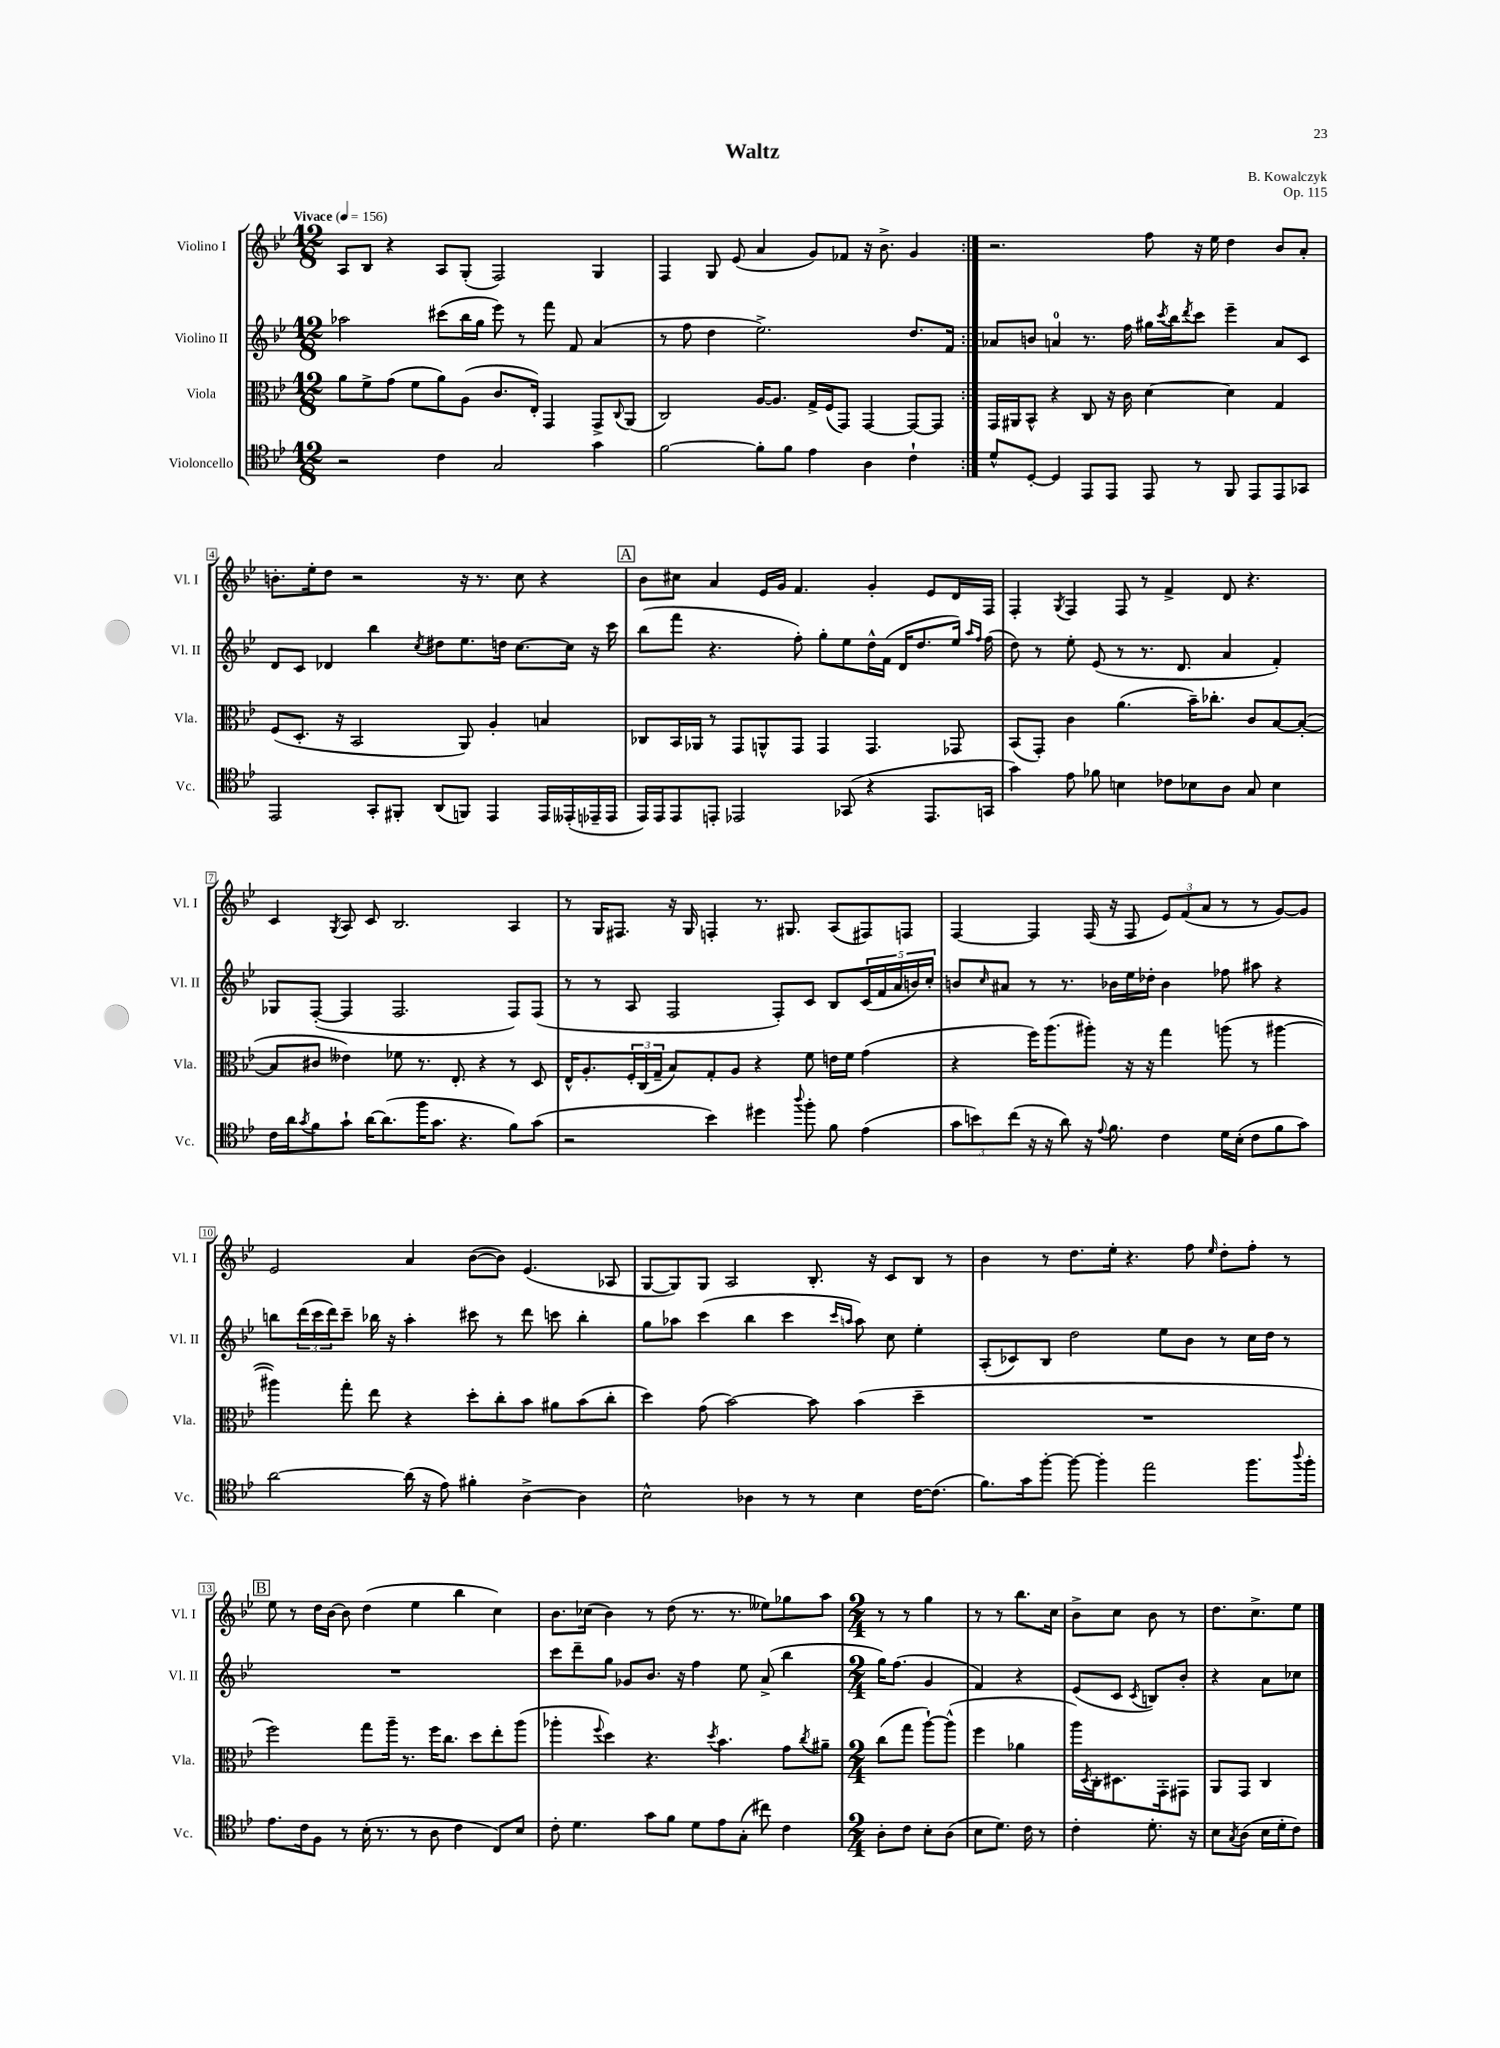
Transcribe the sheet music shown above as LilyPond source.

\header { title = "Waltz" composer = "B. Kowalczyk" opus = "Op. 115" }
<<
\new StaffGroup <<
\new Staff = "s0" \with { instrumentName = "Violino I" shortInstrumentName = "Vl. I" } {
    \clef treble \key bes \major \numericTimeSignature \time 12/8 \tempo "Vivace" 4 = 156
    \repeat volta 2 { a8 bes8 r4 a8 g8-.( f2) g4 |
    f4 g8 ees'8( a'4 g'8) fes'8 r16 bes'8.-> g'4 | }
    r2. f''8 r16 ees''16 d''4 bes'8 a'8-. |
    b'8.-. ees''16-. d''8 r2 r16 r8. c''8 r4 |
    \mark \markup { \box "A" } bes'8 cis''8 a'4 ees'16 g'16 f'4. g'4-. ees'8 d'16 f16 |
    f4-. \acciaccatura { g8 } f4 f8 r8 f'4-> d'8 r4. |
    c'4 \acciaccatura { g8 } a8 c'8 bes2. a4 |
    r8 g16 fis8. r16 g16 f4-. r8. gis8. a8( fis8) f8 |
    f4~ f4 f16( r16 f8 \tuplet 3/2 { ees'8) f'8( a'8 } r8 r8 g'8~) g'8 |
    ees'2 a'4 bes'8~( bes'8) ees'4.( aes8 |
    g8~ g8) g8 a2 bes8.-. r16 c'8 bes8 r8 |
    bes'4 r8 d''8. ees''16-. r4. f''8 \grace { ees''16 } d''8-. f''8-. r8 |
    \mark \markup { \box "B" } ees''8 r8 d''16 bes'16~ bes'8 d''4( ees''4 bes''4 c''4) |
    bes'8. ces''16( bes'4) r8 d''8( r8. r8. eeses''8) ges''8 a''8 |
    \numericTimeSignature \time 2/4 r8 r8 g''4 |
    r8 r8 bes''8. c''16 |
    bes'8-> c''8 bes'8 r8 |
    d''8. c''8.-> ees''8 \bar "|." |
}
\new Staff = "s1" \with { instrumentName = "Violino II" shortInstrumentName = "Vl. II" } {
    \clef treble \key bes \major \numericTimeSignature \time 12/8
    \repeat volta 2 { aes''2 cis'''8( bes''16 g''16 ees'''8) r8 f'''8 f'8 a'4( |
    r8 f''8 d''4 ees''2.->) d''8. f'16 | }
    aes'8 b'8 a'4-0 r8. f''16 gis''16 \acciaccatura { c'''8 } bes''16 \acciaccatura { d'''8 } c'''8 ees'''4-- a'8 c'8 |
    d'8 c'8 des'4 bes''4 \acciaccatura { c''8 } dis''8 ees''8. d''16 c''8.~ c''16 r16 c'''16 |
    \mark \markup { \box "A" } bes''8( f'''8 r4. f''8-.) g''8-. ees''8 d''16-^ f'16( d'16 d''8. ees''16) \grace { a''16 f''16 } f''16( |
    d''8) r8 ees''8-. ees'8( r8 r8. d'8. a'4 f'4-.) |
    ges8 f8~-.( f4 f2. f8) f8( |
    r8 r8 a8 f2 f8-.) c'8 bes8 \tuplet 5/4 { c'16( f'16 a'16 b'16) c''16-. } |
    b'8 \grace { c''16 } ais'8 r8 r8. bes'16 ees''16 des''16-. bes'4 fes''8 ais''8 r4 |
    b''8 \tuplet 3/2 { d'''16( c'''16 d'''16) } c'''8-- bes''16 r16 a''4-. cis'''8 r8 d'''8 c'''8 bes''4-. |
    g''8 aes''8 c'''4( bes''4 c'''4 \grace { c'''16 a''16 } a''8) c''8 ees''4-. |
    a8-.( ces'8) bes8 d''2 ees''8 bes'8 r8 c''16 d''16 r8 |
    \mark \markup { \box "B" } R1. |
    c'''8 d'''8-- g''8 ges'8 bes'8. r16 f''4 ees''8 a'8->( bes''4 |
    \numericTimeSignature \time 2/4 g''16) f''8.( g'4 |
    f'4) r4 |
    ees'8( c'8 \acciaccatura { c'8 } b8) bes'8-. |
    r4 a'8 ces''8 \bar "|." |
}
\new Staff = "s2" \with { instrumentName = "Viola" shortInstrumentName = "Vla." } {
    \clef alto \key bes \major \numericTimeSignature \time 12/8
    \repeat volta 2 { a'8 f'8-> g'8( f'8 a'8) a8( c'8. ees16-.) g,4 g,8-> \appoggiatura { c8 } a,8( |
    c2) a16~ a8. g16-> f16( g,8) g,4~ g,8~ g,8 | }
    g,16 ais,16 bes,8-^ r4 c8 r16 c'16 d'4~ d'4 g4 |
    f8( d8.-. r16 bes,2 a,8) a4-. b4 |
    \mark \markup { \box "A" } ces8 bes,16 aes,16 r8 g,8 a,8-^ g,8 g,4 g,4. ges,8 |
    bes,8( g,8-.) c'4 a'4.( bes'16--) ces''8.-. c'8 bes8~ bes8~-.( |
    bes8 cis'8 eeses'4) fes'8 r8. ees8.-. r4 r8 d8 |
    ees16-^ a8.-. \tuplet 3/2 { f16-. c16( g16-- } bes8) g8-. a8 r4 f'8 e'16 f'16 g'4( |
    r4 f''16) a''8.( ais''8-.) r16 r16 g''4 a''8( r8 ais''4~ |
    ais''4) g''8-. ees''8 r4 d''8-. c''8-. bes'8 ais'8 bes'8( c''8-. |
    d''4) g'8( bes'2~) bes'8 bes'4( d''4-- |
    R1. |
    \mark \markup { \box "B" } f''2) g''8 a''16-- r8. f''16 c''8. d''8 ees''8-. a''8( |
    aes''4-. \appoggiatura { f''8 } d''4) r4. \acciaccatura { d''8 } bes'4. g'8 \acciaccatura { c''8 } ais'8-- |
    \numericTimeSignature \time 2/4 c''8( g''8 a''8~-!) a''8-^( |
    f''4 aes'4 |
    a''16) \acciaccatura { d8 } c16-. dis8. g,16-. gis,8 |
    a,8 g,8 c4 \bar "|." |
}
\new Staff = "s3" \with { instrumentName = "Violoncello" shortInstrumentName = "Vc." } {
    \clef tenor \key bes \major \numericTimeSignature \time 12/8
    \repeat volta 2 { r2 c'4 g2 g'4 |
    f'2~ f'8-. f'8 ees'4 a4 c'4-! | }
    d'8-^ d8~-. d4 ees,8 ees,8 ees,8 r8 f,8 ees,8 ees,8 ges,8 |
    ees,2 g,8-. fis,8-. a,8( f,8) ees,4 ees,16 eeses,16-.( ees,16-- ees,16 |
    \mark \markup { \box "A" } ees,16) ees,16 ees,8 e,8-. ees,2 ges,8( r4 ees,8. g,16 |
    g'4) ees'8 fes'8 b4 ces'8 bes8 a8 g8 bes4 |
    c'16 a'16 \acciaccatura { g'8 } f'8 g'8-! a'16~ a'8.( f''16 g'8. r4. f'8) g'8( |
    r2 bes'4) dis''4 \appoggiatura { a''8 } f''8-. f'8 ees'4( |
    \tuplet 3/2 { g'8 b'8) c''8( } r16 r16 a'8) r16 \appoggiatura { ees'8 } f'8. c'4 d'16 bes16-.( c'8 f'8 g'8) |
    a'2~ a'16( r16 ees'8) fis'4-. a4~-> a4 |
    bes2-^ aes4 r8 r8 bes4 c'16~ c'8.( |
    f'8.) g'16 f''8~-. f''8~ f''4-. ees''2 f''8. \appoggiatura { a''8 } f''16-. |
    \mark \markup { \box "B" } ees'8. c'16 f8 r8 bes16-.( r8. r8 a8 c'4 c8) bes8 |
    c'8-. d'4. g'8 f'8 d'8 ees'8 g8-.( cis''8) c'4 |
    \numericTimeSignature \time 2/4 a8-. c'8 bes8-. a8( |
    bes8 d'8.) c'16 r8 |
    c'4-. d'8.-. r16 |
    bes8 \acciaccatura { g8 } a8( bes16 d'16-. c'8) \bar "|." |
}
>>
>>
\layout { \context { \Score \override BarNumber.stencil = #(make-stencil-boxer 0.1 0.3 ly:text-interface::print) } }
